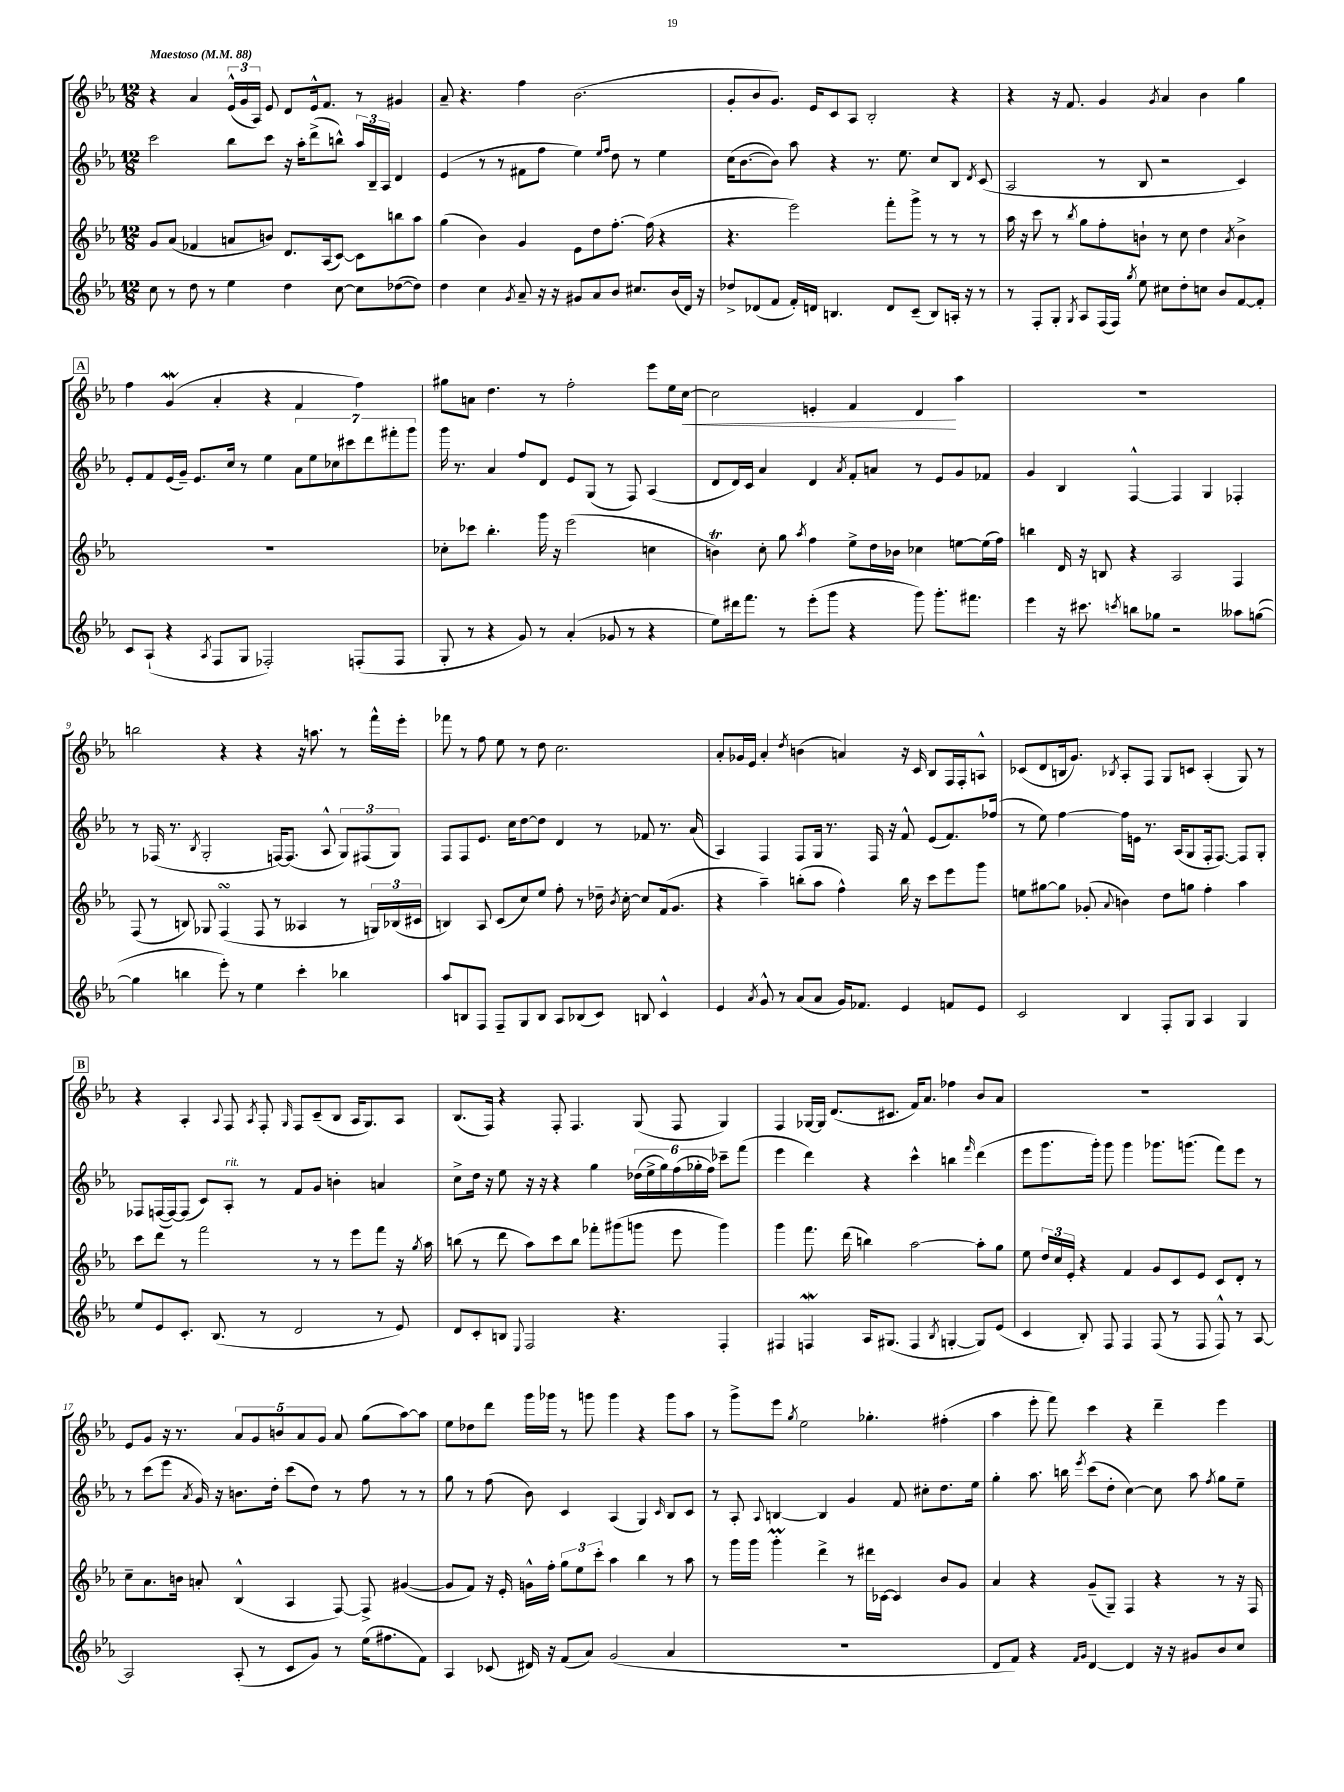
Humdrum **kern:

**kern	**kern	**kern	**kern
*staff4	*staff3	*staff2	*staff1
*clefG2	*clefG2	*clefG2	*clefG2
*k[b-e-a-]	*k[b-e-a-]	*k[b-e-a-]	*k[b-e-a-]
*M12/8	*M12/8	*M12/8	*M12/8
*MM88	*MM88	*MM88	*MM88
8cc	8g	2ccc	4r
8r	(8a-	.	.
8dd	4f-	.	4a-
8r	.	.	.
4ee-	8a	8bb-	(24e-^^
.	.	.	24g
.	.	.	24A-)
.	8b)	8ccc	8e-
4dd	8.d	16r	8d
.	.	16aa-'	.
.	.	(8ddd^	16e-^^
.	(16A-	.	8.f
[8cc	[8c)	8bb^^)	.
8cc]	8c]	24aa-	8r
.	.	24B-~	.
.	.	24A-	.
([8dd-	8bb	4d	4g#
8dd-])	8aa-	.	.
=	=	=	=
4dd	(4gg	(4e-	8a-~
.	.	.	4.r
4cc	4b-)	8r	.
.	.	8r	.
8qg	.	.	.
8a-~	4g	8f#	4ff
16r	.	8ff	.
16r	.	.	.
8g#	8e-	4ee-)	(2.b-
8a-	8dd	.	.
.	.	16qqee-	.
.	.	16qqff	.
8b-	[8.ff'	8dd	.
8.cc#	.	8r	.
.	(16ff]	.	.
.	4r	4ee-	.
(16b-	.	.	.
16d)	.	.	.
16r	.	.	.
=	=	=	=
8dd-^	4.r	(16cc	8g'
.	.	[8.b-	.
(8d-	.	.	8b-
8f	.	8b-])	8.g)
16f')	2eee-)	8aa-	.
16d	.	.	16e-
4.B	.	4r	8c
.	.	.	8A-
.	.	8.r	2B-'
8d	8fff'	.	.
.	.	8.ee-	.
(8c~	8ggg^	.	.
8B)	8r	8cc	.
16A'	8r	8B-	4r
16r	.	.	.
.	.	8qd	.
8r	8r	(8c	.
=	=	=	=
8r	16aa-	2A-	4r
.	16r	.	.
8F'	8ccc	.	.
8G'	8r	.	16r
.	.	.	8.f
8qG	8qbb-	.	.
8A-	8gg	.	.
(16F	8ff'	8r	4g
16F)	.	.	.
8qgg	.	.	.
8ee-	8b`	8B-	.
.	.	.	8qg
8cc#	8r	2r	4a-
8dd'	8cc	.	.
8cc	4dd	.	4b-
8b-	.	.	.
.	8qa-	.	.
[8f	4b^	4c)	4gg
8f']	.	.	.
=	=	=	=
8c	1.r	8e-'	4ff
(8A-`	.	8f	.
4r	.	(16e-	(4g
.	.	16g~)	.
.	.	8.e-	.
8qA-	.	.	.
8F	.	.	4a-'
.	.	16cc	.
8G	.	8r	.
2F-')	.	4ee-	4r
.	.	14a-	4f
.	.	14ee-	.
.	.	14cc-	.
.	.	14ccc#	.
(8F'	.	.	4ff)
.	.	14ddd	.
.	.	14fff#'	.
8F	.	.	.
.	.	14ggg	.
=	=	=	=
8G'	8cc-'	16ggg	8gg#
.	.	8.r	.
8r	8ccc-	.	8a
4r	4.bb-'	4a-	4.dd
8g)	.	8ff	.
8r	16ggg	8d	8r
.	16r	.	.
(4a-'	(2eee-	8e-	2ff'
.	.	(8G	.
8g-	.	8r	.
8r	.	8F)	.
4r	4cc	(4A-	8eee-
.	.	.	16ee-
.	.	.	[16cc
=	=	=	=
8ee-)	4b)	8d	2cc]
16ddd#	.	16d)	.
8.fff	.	16c	.
.	8cc'	4a-	.
8r	8gg	.	.
.	8qaa-	.	.
(8eee-'	4ff	4d	4e'
8ggg	.	.	.
.	.	8qa-	.
4r	8ee-^	8f'	4f
.	16dd	8a	.
.	16b-	.	.
8ggg)	4cc-	8r	4d
8.ggg'	.	8e-	.
.	[8ee	8g	4aa-
8.fff#	.	.	.
.	(16ee]	8f-	.
.	16ff)	.	.
=	=	=	=
4eee-	4bb	4g	1.r
16r	16d	4B-	.
8.ccc#	16r	.	.
.	8B	.	.
8qccc	.	.	.
8bb	4r	[4F^^	.
8gg-	.	.	.
2r	2A-	4F]	.
.	.	4G	.
8aa--	4F	4F-'	.
([8gg	.	.	.
=	=	=	=
4gg]	(8F	8r	2bb
.	8r	(16F-	.
.	.	8.r	.
4bb	8B)	.	.
.	.	8qB-	.
.	8G-	2G'	.
8eee-')	(4F	.	4r
8r	.	.	.
4ee-	8F	.	4r
.	8r	[16F)	.
.	.	(8.F]	.
4ccc'	4A--	.	16r
.	.	.	8.aa
.	.	8A-^^	.
4bb-	8r	12G)	8r
.	.	(12F#	.
.	24G)	.	16fff^^
.	(24B-	12G)	.
.	.	.	16eee-'
.	24c#	.	.
=	=	=	=
8aa-	4B)	8F	8fff-
8B	.	8F	8r
8F	8A-	8.e-	8ff
8F~	(8c	.	8ee-
.	.	16cc	.
8G	8cc)	[8dd	8r
8B	8ee-	8dd]	8dd
8A-	8ff'	4d	2.cc
(8B-	8r	.	.
8c)	16dd-~	8r	.
.	8qb-	.	.
.	[16cc'	.	.
8B	8cc]	8f-	.
4c^^	(16f	8.r	.
.	8.g	.	.
.	.	(16a-	.
=	=	=	=
4e-	4r	4A-)	8a-'
.	.	.	16g-
.	.	.	16e-
8qa-	.	.	.
8g^^	4aa-~)	4F	4a-'
8r	.	.	.
.	.	.	8qdd
(8a-	(8bb'	8F	(4b
8a-	8aa-	16G	.
.	.	8.r	.
16g)	4ff^^)	.	4a)
8.f-	.	.	.
.	.	16F	.
.	.	16r	.
4e-	16bb	8f^^	16r
.	16r	.	16c
.	8ccc	(8e-	8B-
8f	8eee-	8.f)	16F
.	.	.	16F'
8e-	8ggg	.	8A^^
.	.	(16ff-	.
=	=	=	=
2c	8ee	8r	(8c-
.	[8gg#	8ee-)	8d
.	8gg#]	[4ff	16B
.	.	.	8.g)
.	(8g-'	.	.
.	8qqa-	.	8qB-
4B-	4b)	16ff]	8A-'
.	.	16e	.
.	.	8.r	8F
8F'	8dd	.	8G
.	.	(16A-	.
8G	8gg	8G	8c
4A-	4ff'	16F'	(4A-'
.	.	[8.F)	.
4G	4aa-	8F]	8G)
.	.	8G'	8r
=	=	=	=
8ee-	8ccc	8F-	4r
8e-	8ddd	([16F	.
.	.	16F_)	.
8.c'	8r	(8F]	4A-'
.	2fff	8c)	.
(8.B-	.	.	.
.	.	.	8qqA-
.	.	8A-'	8F
.	.	.	8qA-
8r	.	8r	8F'
.	.	.	16qqG
2d	.	8f	8F
.	8r	8g	(8c~
.	8r	4b'	8B-
.	8eee-	.	16A-
.	.	.	8.G)
8r	8fff	4a	.
8e-)	16r	.	8A-
.	8qgg	.	.
.	16aa-	.	.
=	=	=	=
8d	(8bb	8cc^	(8.B-
8c'	8r	16dd	.
.	.	16r	16F)
8B	8ddd	8ee-	4r
8qqE-	.	.	.
2F	8aa-)	16r	.
.	.	16r	.
.	8ccc	4r	8F'
.	8bb	.	4.F
.	8fff-'	4gg	.
4.r	(8ggg#	.	.
.	8ggg	(24dd-	(8G
.	.	24ee-^	.
.	.	24gg)	.
.	8eee-	(24ff	8F
.	.	24gg-'	.
.	.	24ff)	.
4F'	4ggg)	8ccc-~	4G)
.	.	(8fff	.
=	=	=	=
4F#	4ggg	4eee-	4F
4F	8.fff	4ddd)	[16G-
.	.	.	16G-]
.	.	.	(8.d
.	(16ddd	.	.
16A-	4bb)	4r	.
(8.G#	.	.	8.c#
4F	[2aa-	4ccc^^	16f)
.	.	.	8.a-
8qB-	.	.	.
[4G'	.	4bb	4ff-
.	.	16qqfff	.
8G])	8aa-']	(4ddd	8b-
(8e-	8gg	.	8a-
=	=	=	=
4c	8ee-	8eee-	1.r
.	24dd	8.ggg	.
.	24cc	.	.
.	24e-'	.	.
8B-')	4r	.	.
.	.	16ggg')	.
8F	.	8ggg	.
4F	4f	4ggg	.
(8F	8g	8.ggg-	.
8r	8c	.	.
.	.	(8.ggg	.
8F	8e-	.	.
8F^^)	8c	8fff)	.
8r	8d'	8eee-	.
[8A-	8r	8r	.
=	=	=	=
2A-]	8cc~	8r	8e-
.	8.a-	(8ccc	8g
.	.	8eee-	16r
.	16b	.	8.r
.	.	8qa-	.
.	8a'	16g)	.
.	.	16r	.
(8A-'	(4B-^^	8.b	10a-
.	.	.	10g
8r	.	.	.
.	.	16dd'	.
.	.	.	10b
8c	4A-	(8ccc	.
.	.	.	10a-
8g)	.	8dd)	.
.	.	.	10g
8r	[8F)	8r	8a-
(16ee-	8F^]	8ff	(8gg
8.ff#	.	.	.
.	([4g#	8r	[8aa-)
8f)	.	8r	8aa-]
=	=	=	=
4A-	8g#]	8gg	8ee-
.	8f)	8r	8dd-
(8c-	16r	(8ff	8ddd
.	16e-'	.	.
16d#)	16g^^	8b-)	16ggg
16r	16ff'	.	16ggg-
(8f	12gg	4c	8r
.	12ee-	.	.
8a-)	.	.	8ggg
.	12ccc'	.	.
(2g	4aa-	(4A-	4ggg
.	4bb-	4G)	4r
.	.	16qqc	.
4a-	8r	8B-	8ggg
.	8aa-	8c	8aa-
=	=	=	=
1.r	8r	8r	8r
.	16ggg	8A-'	8ggg^
.	16ggg	.	.
.	.	8qqA-	.
.	4ggg'	[4B	8eee-
.	.	.	8qgg
.	.	.	2ee-
.	4ddd^	4B]	.
.	8r	4g	.
.	16ddd#	.	4.gg-'
.	[16c-	.	.
.	4c-]	8f	.
.	.	8cc#'	.
.	8b-	8.dd	(4ff#'
.	8g	.	.
.	.	16ee-	.
=	=	=	=
8d	4a-	4gg'	4aa-
8f)	.	.	.
4r	4r	8.aa-	8eee-'
.	.	.	8fff)
.	.	16bb	.
16qqf	.	.	.
16qqg	.	8qeee-	.
[4d	(8g~	(8ccc	4ccc
.	8G~)	8dd'	.
4d]	4F	[4cc)	4r
16r	4r	8cc]	4ddd~
16r	.	.	.
8g#	.	8aa-	.
.	.	8qff	.
8b-	8r	8gg	4eee-
8cc	16r	8ee-~	.
.	16F	.	.
==	==	==	==
*-	*-	*-	*-
